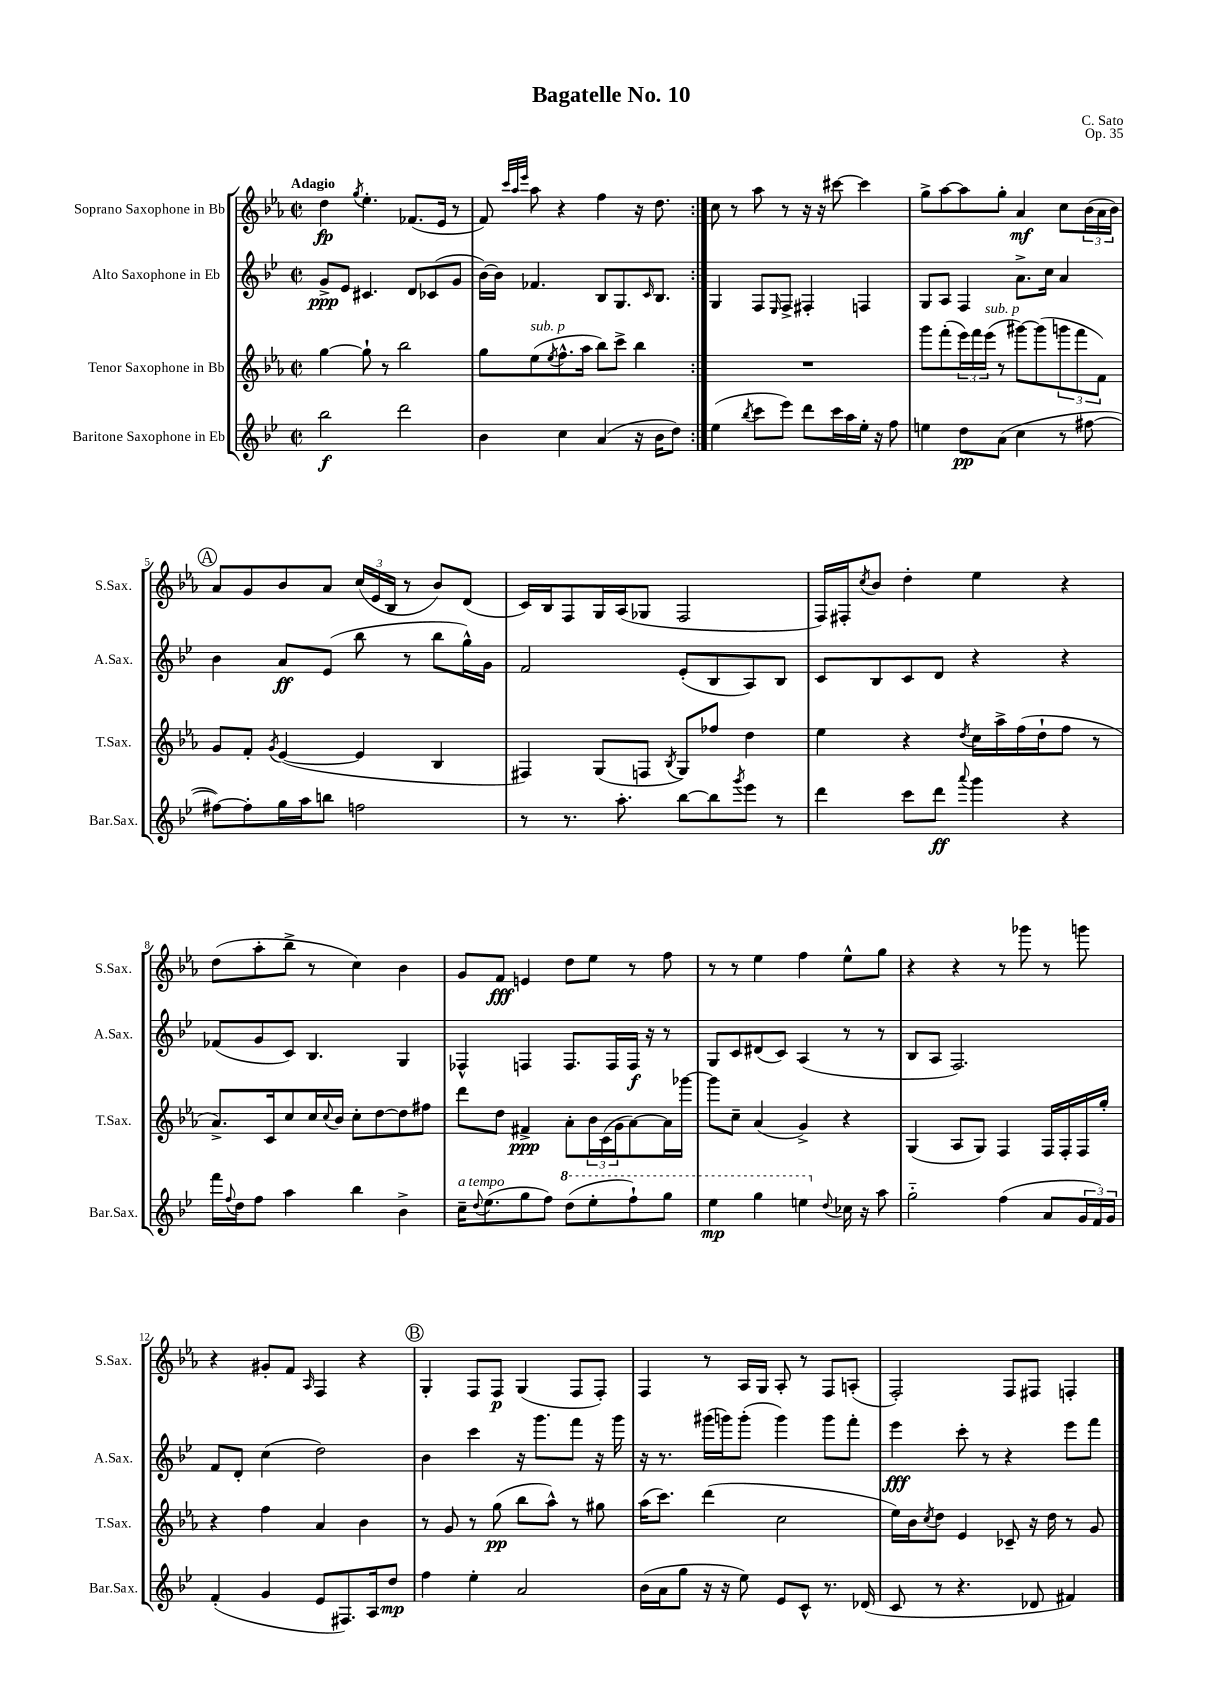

**kern	**kern	**kern	**kern
*staff4	*staff3	*staff2	*staff1
*clefG2	*clefG2	*clefG2	*clefG2
*k[b-e-]	*k[b-e-a-]	*k[b-e-]	*k[b-e-a-]
*M2/2	*M2/2	*M2/2	*M2/2
*met(c|)	*met(c|)	*met(c|)	*met(c|)
2bb-\	[4gg\	8g^/L	4dd\
.	.	8e-/J	.
.	.	.	8qgg/
.	8gg`\]	4.c#/	4.ee-'\
.	8r	.	.
2ddd\	2bb-\	.	.
.	.	8d/L	(8.f-/L
.	.	(8c-/	.
.	.	.	16e-/Jk
.	.	8g/J	8r
=	=	=	=
4b-\	8gg\L	[16b-\LL)	8f/)
.	.	16b-\]JJ	.
.	.	.	32qqccc/LLL
.	.	.	32qqaa-/
.	.	.	32qqeee-/JJJ
.	(8ee-\	4.f-/	8aa-\
.	8qee-/	.	.
4cc\	8.ff^^\	.	4r
.	16aa-\Jk	.	.
(4a/	8bb-\L)	8B-/L	4ff\
.	8ccc^\J	8.G/	.
16r	4bb-\	.	16r
.	.	16qqc/	.
16b-\LK	.	8.B-/J	8.dd\
8dd\J)	.	.	.
=:|!	=:|!	=:|!	=:|!
(4ee-\	1r	4G/	8cc\
.	.	.	8r
8qbb-/	.	.	.
8ccc\L	.	8F/L	8aa-\
.	.	16qqE-/	.
8eee-\J)	.	8F^/J	8r
8ddd\L	.	4F#'/	16r
.	.	.	16r
16ccc\L	.	.	[8ccc#\
16aa\	.	.	.
16ee-'\JJ	.	4F/	4ccc#\]
16r	.	.	.
8ff\	.	.	.
=	=	=	=
4ee\	8ggg\L	8G/L	8gg^\L
.	(8fff'\	8A/J	[8aa-\
8dd\L	24eee-\L)	4F/	8aa-\]
.	24fff\	.	.
.	(24eee-\JJ	.	.
(8a\J	8r	.	8gg'\J
4cc\	[8ggg#\L)	8.a^\L	4a-/
.	(8ggg#\]	.	.
.	.	16cc\Jk	.
8r	12ggg\	4a/	8cc\L
.	12fff\	.	.
[8ff#\	.	.	(24b-\L
.	12f\J)	.	24a-\
.	.	.	24b-\JJ)
=	=	=	=
8ff#\_L)	8g/L	4b-\	8a-/L
8ff#'\]	8f'/J	.	8g/
.	8qg/	.	.
16gg\L	([4e-/	8a/L	8b-/
16aa\J	.	.	.
8bb\J	.	(8e-/J	8a-/J
2ff\	4e-/]	8bb-\	(24cc/LL
.	.	.	24e-/
.	.	.	24B-/JJ
.	.	8r	8r
.	4B-/	8bb-\L	8b-/L)
.	.	16gg^^\L)	(8d/J
.	.	16g\JJ	.
=	=	=	=
8r	4F#/)	2f/	16c/LL)
.	.	.	16B-/J
8.r	.	.	8F/
.	(8G/L	.	16G/L
8.aa'\	.	.	(16A-/J
.	8F/J	.	8G-/J
.	8qB-/	.	.
[8bb-\L	8G/L)	(8e-'/L	2F/
8bb-\]	8ff-/J	8B-/	.
8qggg/	.	.	.
8eee-\J	4dd\	8A/)	.
8r	.	8B-/J	.
=	=	=	=
4ddd\	4ee-\	8c/L	16F/LL)
.	.	.	16F#'/J
.	.	.	8qcc/
.	.	8B-/	8b-/J
8ccc\L	4r	8c/	4dd'\
8ddd\J	.	8d/J	.
8qqaaa/	8qdd/	.	.
4ggg\	16cc\LL	4r	4ee-\
.	16aa-^\	.	.
.	(16ff\	.	.
.	16dd`\J	.	.
4r	8ff\J	4r	4r
.	8r	.	.
=	=	=	=
16fff\LL	8.a-^/L)	(8f-/L	(8dd\L
8qqff/	.	.	.
16dd\J	.	.	.
8ff\J	.	8g/	8aa-'\
.	16c/k	.	.
4aa\	8cc/	8c/J)	8bb-^\J
.	16cc/L	4.B-/	8r
.	8qqcc/	.	.
.	16b-/JJ	.	.
4bb-\	8cc'\L	.	4cc\)
.	[8dd\	.	.
4b-^\	8dd\]	4G/	4b-\
.	8ff#\J	.	.
=	=	=	=
16cc~\LK	8ddd\L	4F-^^/	8g/L
8qqdd/	.	.	.
(8.ee-\	.	.	.
.	8dd\J	.	8f/J
8gg\	4f#^/	4F/	4e/
8ff\J)	.	.	.
(8ddd\L	8a-'\L	8.F/L	8dd\L
8eee-'\	24b-\L	.	8ee-\J
.	(24c\	.	.
.	.	16F/L	.
.	24g\J	.	.
8fff`\)	[8a-\)	16F/JJ	8r
.	.	16r	.
8ggg\J	16a-\]L	8r	8ff\
.	[16ggg-\JJ	.	.
=	=	=	=
4eee-\	8ggg-\]L	8G/L	8r
.	8cc~\J	8c/	8r
4ggg\	(4a-/	(8d#/	4ee-\
.	.	8c/J)	.
4eee\	4g^/)	(4A/	4ff\
8qqdd/	.	.	.
16cc-\	4r	8r	8ee-^^\L
16r	.	.	.
8aa\	.	8r	8gg\J
=	=	=	=
2gg'~\	(4G/	8B-/L	4r
.	.	8A/J	.
.	8A-/L	2.F/)	4r
.	8G/J)	.	.
(4ff\	4F/	.	8r
.	.	.	8ggg-\
8a/L	16F/LL	.	8r
.	16F'/	.	.
24g/L	16F/	.	8ggg\
24f/)	.	.	.
.	16gg'/JJ	.	.
24g/JJ	.	.	.
=	=	=	=
(4f'/	4r	8f/L	4r
.	.	8d'/J	.
4g/	4ff\	(4cc\	8g#'/L
.	.	.	8f/J
.	.	.	16qqA-/
8e-/L	4a-/	2dd\)	4F/
8.F#/)	.	.	.
.	4b-\	.	4r
16A/k	.	.	.
8dd/J	.	.	.
=	=	=	=
4ff\	8r	4b-\	4G'/
.	8g/	.	.
4ee-'\	8r	4ccc\	8F/L
.	(8gg\	.	8F/J
2a/	8bb-\L	16r	(4G/
.	.	8.ggg\L	.
.	8aa-^^\J)	.	.
.	8r	8fff\J	8F/L
.	8gg#\	16r	8F'/J)
.	.	16ggg\	.
=	=	=	=
(16b-\LL	(16aa-\LK	16r	4F/
16a\J	8.ccc\J)	8.r	.
8gg\J	.	.	.
16r	(4ddd\	(16ggg#\LL	8r
16r	.	16ggg\J)	.
8ee-\)	.	(8ggg'\J	16A-/LL
.	.	.	16G/JJ
8e-/L	2cc\	4ggg\)	8A-'/
8c^^/J	.	.	8r
8.r	.	8ggg\L	8F/L
.	.	8fff'\J	(8A'/J
(16d-/	.	.	.
=	=	=	=
8c/	16ee-\LL)	4eee-\	2F'/)
.	16b-\J	.	.
.	8qcc/	.	.
8r	8dd\J	.	.
4.r	4e-/	8ccc'\	.
.	.	8r	.
.	8c-~/	4r	8F/L
8d-/	16r	.	8F#/J
.	16dd\	.	.
4f#/)	8r	8eee-\L	4F'/
.	8g/	8fff\J	.
==	==	==	==
*-	*-	*-	*-
